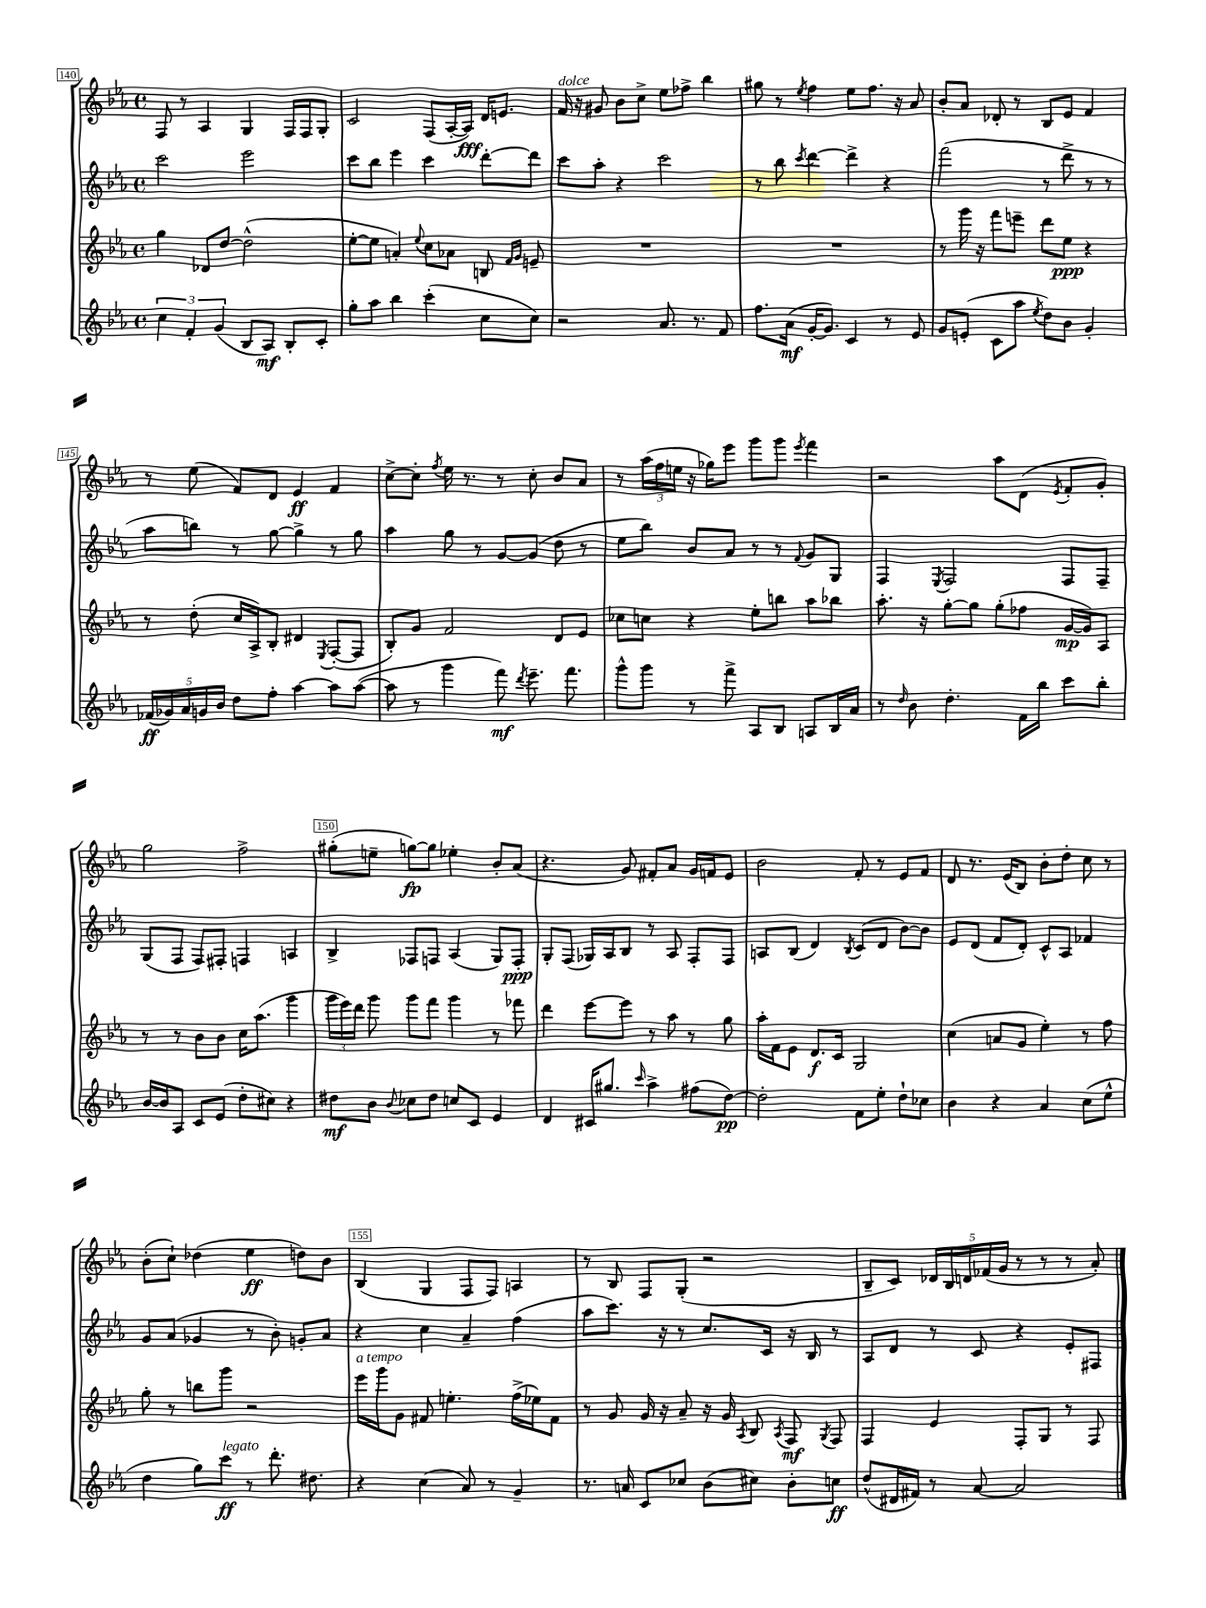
<<
\new StaffGroup <<
\new Staff = "s0" {
    \clef treble \key ees \major \defaultTimeSignature \time 4/4
    \autoBeamOff f8 r8 aes4 g4 f16[ f16 g8]-. |
    c'2 f8[( aes16~-. aes16]\fff) d'16[ e'8.] |
    f'16^\markup { \italic "dolce" } r16 gis'8 bes'8[ c''8]-> ees''8[ fes''8]-> bes''4 |
    gis''8 r8 \acciaccatura { ees''8 } f''4 ees''8[ f''8.] r16 aes'8 |
    bes'8[-. aes'8] des'8-. r8 bes8[ ees'8] f'4 |
    r8 ees''8( f'8[) d'8] ees'4\ff f'4 |
    c''8[~-> c''8]-. \acciaccatura { f''8 } ees''16 r8. r8 c''8-. bes'8[ aes'8] |
    r8 \tuplet 3/2 { aes''16[( f''16 e''16] } r16 ges''16[) ees'''8] g'''8[ g'''8] \acciaccatura { ees'''8 } f'''4 |
    r2 aes''8[ d'8]( \acciaccatura { ees'8 } f'8[-. g'8]-.) |
    g''2 f''2-> |
    gis''8[-.( e''8]-- g''8[~\fp) g''8] ees''4-. bes'8[-. aes'8]( |
    r4. g'8) fis'8[-. aes'8] g'16[ f'16 ees'8] |
    bes'2 f'8-. r8 ees'8[ f'8] |
    d'8 r8. ees'16[( bes8]) bes'8[-. d''8]-. c''8 r8 |
    bes'8[-.( c''8]-!) des''4( ees''4\ff d''8[) bes'8] |
    bes4( g4 f8[ f8]) a4 |
    r8 bes8 f8[ g8]-.( r2 |
    bes8[-- c'8]) \tuplet 5/4 { des'16[ bes16 d'16 fes'16( g'16] } r8 r8 r8 aes'8-.) \bar "|." |
}
\new Staff = "s1" {
    \clef treble \key ees \major \defaultTimeSignature \time 4/4
    \autoBeamOff c'''2 ees'''2 |
    c'''8[ bes''8] ees'''4 c'''4 d'''8[~-. d'''8] |
    c'''8[ aes''8]-. r4 c'''2 |
    r8 bes''8 \acciaccatura { c'''8 } d'''4~ d'''4-> r4 |
    f'''2( r8 d'''8-> r8 r8 |
    aes''8[ b''8]) r8 g''8~ g''4-> r8 g''8 |
    aes''4 g''8 r8 g'8[~ g'8]( d''8 r8 |
    ees''8[ bes''8]) bes'8[ aes'8] r8 r8 \appoggiatura { f'8 } g'8[ g8] |
    f4 \acciaccatura { ees8 } f2 f8[ f8]-- |
    g8[( f8] f8[) fis8]-. f4 a4 |
    bes4-> fes8[ f8] aes4( g8[) f8]-.\ppp |
    g8[-. f8]( ges16[) aes16 bes8] r8 aes8 f8[-. f8] |
    a8[ bes8]( d'4) \acciaccatura { bes8 } c'8[( d'8] bes'8[~) bes'8] |
    ees'8[ d'8]( f'8[ d'8]-.) c'8[-^ aes8] fes'4 |
    g'8[ aes'8]( ges'4 r8 bes'8-.) g'8[-. aes'8] |
    r4 c''4 aes'4-- f''4( |
    aes''8[ c'''8.]) r16 r8 c''8.[ c'16] r16 bes16 r8 |
    aes8[ d'8] r8 c'8 r4 ees'8[-. fis8] \bar "|." |
}
\new Staff = "s2" {
    \clef treble \key ees \major \defaultTimeSignature \time 4/4
    \autoBeamOff g''4 des'8[ d''8]~ d''2-^( |
    ees''8[~-. ees''8] a'4-.) \appoggiatura { ees''8 } c''8[ aes'8] b8 \grace { f'16[ g'16] } e'8-- |
    R1 |
    R1 |
    r8 g'''16 r16 f'''8[ e'''8]-- d'''8[ ees''8]\ppp r4 |
    r8 d''8-.( c''16[ aes16->) bes8]-. dis'4 \acciaccatura { ees8 } f8[~-.( f8] |
    bes8[-.) g'8] f'2 d'8[ ees'8] |
    ces''8[ c''8] r4 ees''8[-. b''8] aes''8[ bes''8] |
    aes''8.-. r16 g''8[~-. g''8] g''8[-.( fes''8] g'16[~\mp g'16) aes8] |
    r8 r8 bes'8[ bes'8] c''16[ aes''8.]( g'''4 |
    \tuplet 3/2 { g'''16[ ees'''16) d'''16] } g'''8 g'''8[ f'''8] g'''4 r8 fes'''8 |
    d'''4 ees'''8[~ ees'''8] r8 aes''8 r8 g''8 |
    aes''16[-. f'16 ees'8] d'8.[\f c'16] g2 |
    c''4( a'8[ g'8] ees''4-.) r8 f''8 |
    g''8-. r8 b''8[ g'''8] r2 |
    ees'''16[^\markup { \italic "a tempo" } g'''16 g'8] fis'8 e''4.-. f''16[->( ees''16) fis'8] |
    r8 g'8 g'16 r16 aes'8-- r16 g'16 \acciaccatura { aes8 } bes8 \acciaccatura { aes8 } f8\mf \acciaccatura { g8 } f8 |
    f4 ees'4 f8[-. g8] r8 f8 \bar "|." |
}
\new Staff = "s3" {
    \clef treble \key ees \major \defaultTimeSignature \time 4/4
    \autoBeamOff \tuplet 3/2 { c''4 f'4-. g'4( } bes8[ aes8]\mf) bes8[-. c'8]-. |
    g''8[-. aes''8] bes''4 c'''4-.( c''8[ c''8]) |
    r2 aes'8. r8. f'8 |
    f''8.[ aes'16]\mf( g'16[~-. g'8.]) c'4 r8 ees'8 |
    g'8[ e'8]-.( c'8[ aes''8] \acciaccatura { ees''8 } d''8[) bes'8] g'4-. |
    \tuplet 5/4 { fes'16[\ff( ges'16) aes'16 g'16 bes'16] } d''8[ f''8]-. aes''4~ aes''8[ aes''8]~( |
    aes''8 r8 g'''4 f'''8\mf) \acciaccatura { d'''8 } ees'''8.-- f'''8. |
    g'''8[-^ g'''8] r8 f'''8-> aes8[ bes8] a8[ bes16 aes'16] |
    r8 \grace { d''16 } bes'8 d''4.-. f'16[ bes''16] c'''8[ bes''8]-. |
    bes'16[~ bes'16 aes8] c'8[ ees'8]( d''8[-. cis''8]) r4 |
    dis''8[\mf bes'8] \appoggiatura { bes'8 } ces''8[ dis''8] c''8[ c'8] ees'4 |
    d'4 cis'16[ gis''8.] \grace { c'''16 } aes''4-> fis''8[( d''8]~\pp) |
    d''2-. f'8[ ees''8]-. d''8[-! ces''8] |
    bes'4 r4 aes'4 c''8[( ees''8]-^ |
    d''4 g''8[) c'''8]\ff^\markup { \italic "legato" } r8 d'''8.-. dis''8. |
    r4 c''4( aes'8) r8 g'4-- |
    r8. a'16 c'8[ ces''8] bes'8[( cis''8]) bes'8[-. c''8]\ff |
    d''8[-^( dis'16 fis'16]) r8 aes'8~ aes'2 \bar "|." |
}
>>
>>
\layout { \context { \Score currentBarNumber = #140 \override BarNumber.break-visibility = ##(#f #t #t) barNumberVisibility = #(every-nth-bar-number-visible 5) \override BarNumber.stencil = #(make-stencil-boxer 0.1 0.3 ly:text-interface::print) } }
